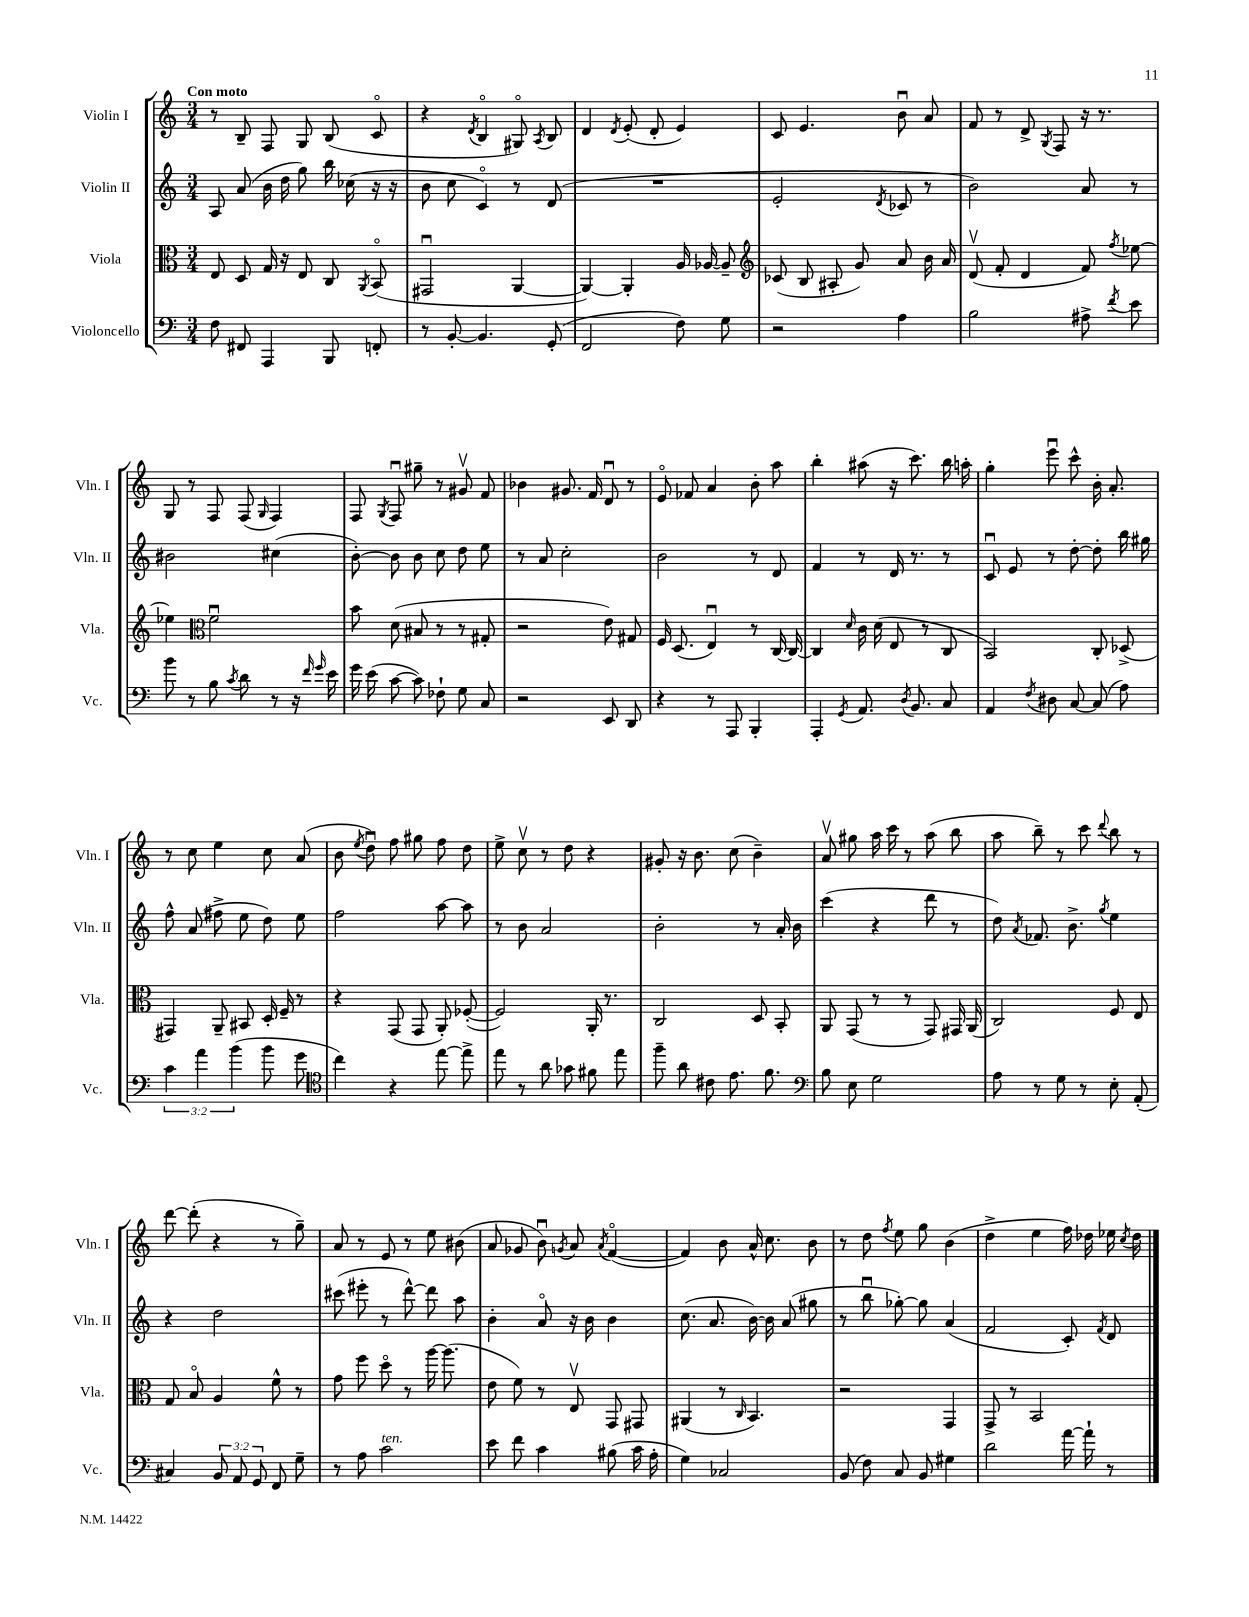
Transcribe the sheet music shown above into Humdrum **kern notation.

**kern	**kern	**kern	**kern
*staff4	*staff3	*staff2	*staff1
*clefF4	*clefC3	*clefG2	*clefG2
*k[]	*k[]	*k[]	*k[]
*M3/4	*M3/4	*M3/4	*M3/4
8F	8E	8A	8r
8FF#	8D	(8a	8B~
4AAA	16G	16b	8F
.	16r	16dd	.
.	8E	8gg)	8G
8BBB	8C	16bb	(8B
.	.	(16cc-	.
.	8qAA	.	.
8FF'	(8BBo	16r	8co
.	.	16r	.
=	=	=	=
8r	2GG#u	8b	4r
[8BB'	.	8cc	.
.	.	.	8qd
4.BB]	.	4co)	4Bo
.	[4AA	8r	8G#o)
.	.	.	8qA
(8GG'	.	(8d	8B
=	=	=	=
2FF	4AA_)	2.r	4d
.	.	.	8qd
.	4AA']	.	(8e'
.	.	.	8d'
8F)	16A	.	4e)
.	[16A-	.	.
8G	8A-~]	.	.
=	=	=	=
*	*clefG2	*	*
2r	(8c-	2e'	8c
.	8B	.	4.e
.	8A#'	.	.
.	8g)	.	.
.	.	8qd	.
4A	8a	8c-	8bu
.	16b	8r	8a
.	16a	.	.
=	=	=	=
2B	(8dv	2b)	8f
.	8f'	.	8r
.	4d	.	8d^
.	.	.	8qG
.	.	.	8F
8A#^	8f)	8a	16r
.	.	.	8.r
8qf	8qff	.	.
8e	[8ee-	8r	.
=	=	=	=
8b	4ee-]	2b#	8G
8r	.	.	8r
*	*clefC3	*	*
8B	2fu	.	8F
8qc	.	.	.
8d	.	.	(8F
.	.	.	16qqG
8r	.	(4cc#	4F)
16r	.	.	.
16qqf	.	.	.
16qqg	.	.	.
16e	.	.	.
=	=	=	=
16g	8b	[8b')	8F
(16e	.	.	.
.	.	.	8qG
[8c	(8d	8b]	8Fu
8c])	8B#	8b	8gg#~
8F-`	8r	8cc	8r
8G	8r	8dd	8g#v
8C	8G#'	8ee	8f
=	=	=	=
2r	2r	8r	4b-
.	.	8a	.
.	.	2cc'	8.g#
.	.	.	16f
8EE	8e)	.	8du
8DD	8G#	.	8r
=	=	=	=
4r	16F	2b	8eo
.	(8.D	.	.
.	.	.	8f-
8r	4Eu)	.	4a
8AAA	.	.	.
4BBB'	8r	8r	8b'
.	[16C	8d	8aa
.	16C_	.	.
=	=	=	=
4AAA'	4C]	4f	4bb'
8qGG	16qqd	.	.
8.AA	16c	8r	(8aa#
.	(16d	.	.
.	8E	16d	16r
8qD	.	.	.
8.BB	.	8.r	8.ccc)
.	8r	.	.
8C	8C	8r	16bb
.	.	.	16aa'
=	=	=	=
4AA	2BB)	8cu	4gg'
.	.	8e	.
8qF	.	.	.
8D#	.	8r	8eeeu
[8C	.	[8dd'	8ccc^^
(8C]	8C'	8dd']	16b'
.	.	.	8.a'
8A)	(8D-^	16bb	.
.	.	16gg#	.
=	=	=	=
6c	4GG#)	8ff^^	8r
.	.	(8a	8cc
6a	.	.	.
.	8AA~	8ff#^	4ee
(6b	.	.	.
.	8BB#	8ee	.
8b	16D'	8dd)	8cc
.	16F~	.	.
8g	8r	8ee	(8a
=	=	=	=
*clefC4	*	*	*
4cc)	4r	2ff	8b
.	.	.	8qee
.	.	.	8ddu)
4r	(8GG	.	8ff
.	8GG	.	8gg#
[8ee	8AA')	[8aa	8ff
8ee^]	([8F-'	8aa]	8dd
=	=	=	=
8ee	2F-])	8r	8ee^
8r	.	8b	8ccv
8a	.	2a	8r
8g-	.	.	8dd
8f#	16AA'	.	4r
.	8.r	.	.
8ee	.	.	.
=	=	=	=
8ff~	2C	2b'	8g#'
8a	.	.	16r
.	.	.	8.b
8c#	.	.	.
8.e	.	.	(8cc
.	8D	8r	4b~)
8.f	.	.	.
.	8BB'	16a'	.
.	.	16b	.
=	=	=	=
*clefF4	*	*	*
8B	8AA	(4ccc	8av
8E	(8GG	.	8gg#
2G	8r	4r	16aa
.	.	.	16ccc
.	8r	.	8r
.	8GG)	8ddd	(8aa
.	16GG#	8r	8bb
.	(16AA	.	.
=	=	=	=
8A	2C)	8dd)	8aa
.	.	8qa	.
8r	.	8.f-	8bb~)
8G	.	.	8r
.	.	8.b^	.
8r	.	.	8ccc
.	.	8qgg	8qqddd
8E'	8F	4ee	8bb
(8AA'	8E	.	8r
=	=	=	=
4C#)	8G	4r	[8ddd
.	8Bo	.	(8ddd']
12BB	4A	2dd	4r
12AA	.	.	.
12GG	.	.	.
8FF	8f^^	.	8r
8G~	8r	.	8gg~)
=	=	=	=
8r	8g	(8ccc#	8a
8A	8ff	8eee#'	8r
2c	8ddo	8r	8e
.	8r	[8ddd^^)	8r
.	[16aa	8ddd]	8ee
.	(8.aa]	.	.
.	.	8aa	(8b#
=	=	=	=
8e	8e	4b'	8a
8f	8f)	.	8g-
4c	8r	8ao	8bu)
.	.	.	8qg
.	8Ev	16r	8a
.	.	16b	.
.	.	.	8qa
(8B#	8GG	4b	([4fo
16c	8GG#	.	.
16A'	.	.	.
=	=	=	=
4G)	(4AA#	(8.cc	4f])
.	.	8.a	.
2C-	8r	.	8b
.	16qqC	.	.
.	4.BB)	[16b)	16a^^
.	.	16b]	8.cc
.	.	(8a	.
.	.	8gg#	8b
=	=	=	=
(8BB	2r	8r	8r
8F)	.	8bbu	8dd
.	.	.	8qff
8C	.	[8gg-')	8ee
8BB	.	8gg-]	8gg
4G#	4GG	(4a	(4b
=	=	=	=
2d	8GG^	2f	4dd^
.	8r	.	.
.	2BB	.	4ee
[16a	.	8c')	16ff)
16a`]	.	.	16dd-
.	.	8qf	.
8r	.	8d	16ee-
.	.	.	8qcc
.	.	.	16dd-
==	==	==	==
*-	*-	*-	*-
